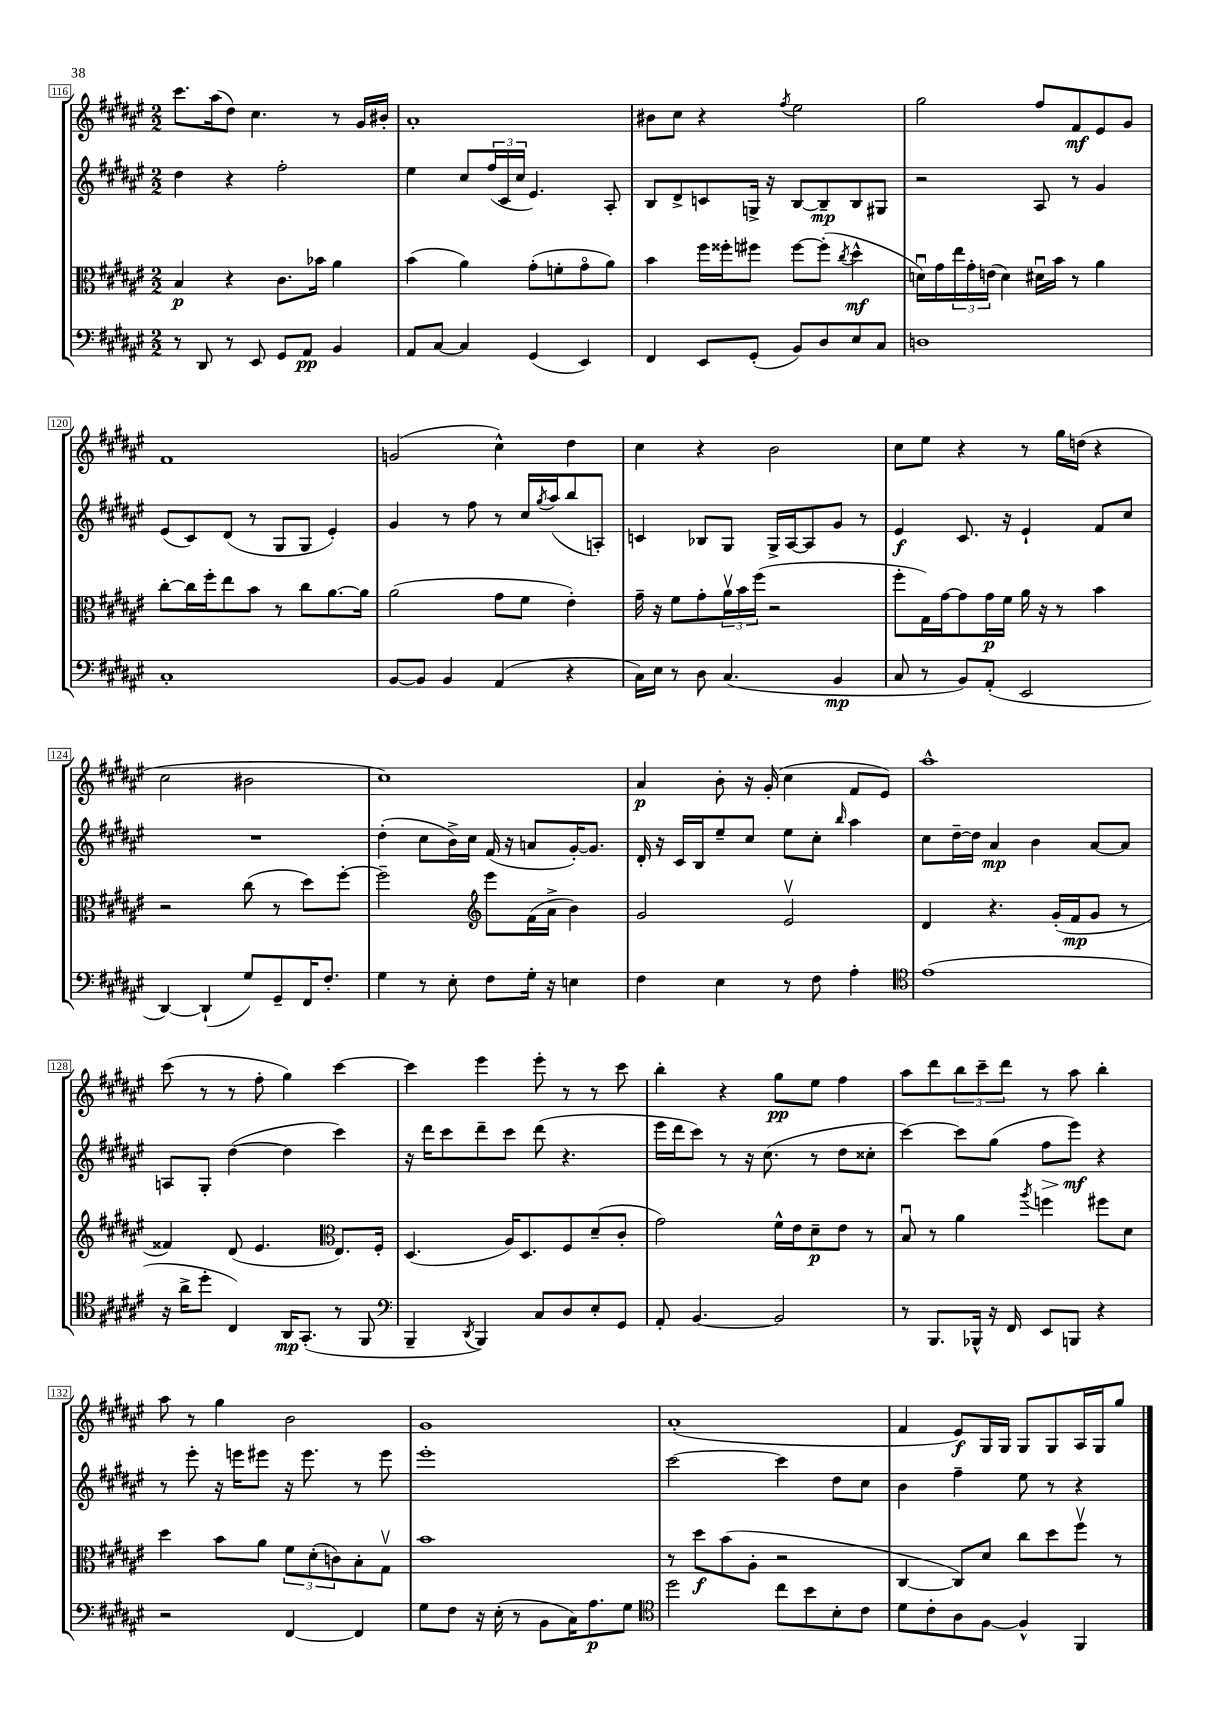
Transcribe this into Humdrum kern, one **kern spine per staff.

**kern	**dynam	**kern	**dynam	**kern	**dynam	**kern	**dynam
*part4	*part4	*part3	*part3	*part2	*part2	*part1	*part1
*staff4	*staff4	*staff3	*staff3	*staff2	*staff2	*staff1	*staff1
*clefF4	*	*clefC3	*	*clefG2	*	*clefG2	*
*k[f#c#g#d#a#e#]	*	*k[f#c#g#d#a#e#]	*	*k[f#c#g#d#a#e#]	*	*k[f#c#g#d#a#e#]	*
*M2/2	*	*M2/2	*	*M2/2	*	*M2/2	*
=116	=116	=116	=116	=116	=116	=116	=116
8r	.	4B/	p	4dd#\	.	8.ccc#\L	.
8DD#/	.	.	.	.	.	.	.
.	.	.	.	.	.	(16aa#\k	.
8r	.	4r	.	4r	.	8dd#\J)	.
8EE#/	.	.	.	.	.	4.cc#\	.
8GG#/L	.	8.c#\L	.	2ff#'\	.	.	.
8AA#/J	pp	.	.	.	.	.	.
.	.	16b-X\Jk	.	.	.	.	.
4BB/	.	4a#\	.	.	.	8r	.
.	.	.	.	.	.	16g#/LL	.
.	.	.	.	.	.	16b#X'/JJ	.
=117	=117	=117	=117	=117	=117	=117	=117
8AA#/L	.	(4b\	.	4ee#\	.	1a#'	.
[8C#/J	.	.	.	.	.	.	.
4C#/]	.	4a#\)	.	8cc#/L	.	.	.
.	.	.	.	(24ff#/L	.	.	.
.	.	.	.	24c#/	.	.	.
.	.	.	.	24cc#/JJ	.	.	.
(4GG#/	.	(8g#'\L	.	4.e#/)	.	.	.
.	.	8fn'\	.	.	.	.	.
4EE#/)	.	8g#\	.	.	.	.	.
.	.	8a#\J)	.	8A#'/	.	.	.
=118	=118	=118	=118	=118	=118	=118	=118
4FF#/	.	4b\	.	8B/L	.	8b#X\L	.
.	.	.	.	8d#^/	.	8cc#\J	.
8EE#/L	.	16ff#\LL	.	8cn/	.	4r	.
.	.	16ff##X'\J	.	.	.	.	.
(8GG#'/J	.	8ff#X\J	.	16Gn^/Jk	.	.	.
.	.	.	.	16r	.	.	.
.	.	.	.	.	.	8qff#/	.
8BB/L)	.	[8ff#\L	.	[8B/L	.	2ee#\	.
8D#/	.	(8ff#'\J]	.	8B~/]	mp	.	.
.	.	8qcc#/	.	.	.	.	.
8E#/	.	4dd#^^\	mf	8B/	.	.	.
8C#/J	.	.	.	8G#X/J	.	.	.
=119	=119	=119	=119	=119	=119	=119	=119
1Dn	.	16dnu\LL)	.	2r	.	2gg#\	.
.	.	16g#\	.	.	.	.	.
.	.	24ee#\	.	.	.	.	.
.	.	24g#'\	.	.	.	.	.
.	.	(24en\JJ	.	.	.	.	.
.	.	4d\)	.	.	.	.	.
.	.	16d#Xu\LL	.	8A#/	.	8ff#/L	.
.	.	16b\JJ	.	.	.	.	.
.	.	8r	.	8r	.	8f#/	mf
.	.	4a#\	.	4g#/	.	8e#/	.
.	.	.	.	.	.	8g#/J	.
!!LO:LB:g=z
=120	=120	=120	=120	=120	=120	=120	=120
1C#'	.	[8cc#'\L	.	(8e#/L	.	1f#	.
.	.	16cc#\L]	.	8c#/)	.	.	.
.	.	16ff#'\J	.	.	.	.	.
.	.	8ee#\	.	(8d#/J	.	.	.
.	.	8b\J	.	8r	.	.	.
.	.	8r	.	8G#/L	.	.	.
.	.	8cc#\L	.	8G#/J	.	.	.
.	.	[8.a#\	.	4e#'/)	.	.	.
.	.	16a#\Jk]	.	.	.	.	.
=121	=121	=121	=121	=121	=121	=121	=121
[8BB/L	.	(2a#\	.	4g#/	.	(2gn/	.
8BB/J]	.	.	.	.	.	.	.
4BB/	.	.	.	8r	.	.	.
.	.	.	.	8ff#\	.	.	.
(4AA#/	.	8g#\L	.	8r	.	4cc#^^\)	.
.	.	8f#\J	.	16cc#/LL	.	.	.
.	.	.	.	8qgg#/	.	.	.
.	.	.	.	(16aa#/J	.	.	.
4r	.	4e#'\)	.	8bb/	.	4dd#\	.
.	.	.	.	8An'/J)	.	.	.
=122	=122	=122	=122	=122	=122	=122	=122
16C#\LL)	.	16g#~\	.	4cn/	.	4cc#\	.
16E#\JJ	.	16r	.	.	.	.	.
8r	.	8f#\L	.	.	.	.	.
8D#\	.	8g#'\	.	8B-X/L	.	4r	.
(4.C#/	.	24a#v\L	.	8G#/J	.	.	.
.	.	24b\	.	.	.	.	.
.	.	(24ff#\JJ	.	.	.	.	.
.	.	2r	.	16G#^/LL	.	2b\	.
.	.	.	.	[16A#/J	.	.	.
.	.	.	.	8A#/]	.	.	.
4BB/	mp	.	.	8g#/J	.	.	.
.	.	.	.	8r	.	.	.
=123	=123	=123	=123	=123	=123	=123	=123
8C#/	.	8ff#'\L	.	4e#/	f	8cc#\L	.
8r	.	16G#\L)	.	.	.	8ee#\J	.
.	.	[16g#\J	.	.	.	.	.
8BB/L)	.	8g#\]	.	8.c#/	.	4r	.
(8AA#'/J	.	16g#\L	p	.	.	.	.
.	.	16f#\JJ	.	16r	.	.	.
2EE#/	.	16a#\	.	4e#`/	.	8r	.
.	.	16r	.	.	.	.	.
.	.	8r	.	.	.	16gg#\LL	.
.	.	.	.	.	.	(16ddn\JJ	.
.	.	4b\	.	8f#/L	.	4r	.
.	.	.	.	8cc#/J	.	.	.
!!LO:LB:g=z
=124	=124	=124	=124	=124	=124	=124	=124
[4DD#/)	.	2r	.	1r	.	2cc#\	.
(4DD#`/]	.	.	.	.	.	.	.
8G#/L)	.	(8cc#\	.	.	.	2b#X\	.
8GG#~/	.	8r	.	.	.	.	.
16FF#/K	.	8dd#\L)	.	.	.	.	.
8.F#'/J	.	.	.	.	.	.	.
.	.	[8ff#'\J	.	.	.	.	.
=125	=125	=125	=125	=125	=125	=125	=125
4G#\	.	2ff#~\]	.	(4dd#'\	.	1cc#)	.
8r	.	.	.	8cc#\L	.	.	.
8E#'\	.	.	.	16b^\L)	.	.	.
.	.	.	.	16cc#\JJ	.	.	.
*	*	*clefG2	*	*	*	*	*
8F#\L	.	8eee#\L	.	(16f#/	.	.	.
.	.	.	.	16r	.	.	.
16G#'\Jk	.	(16f#\L	.	8an/L	.	.	.
16r	.	16a#^\JJ	.	.	.	.	.
4En\	.	4b\)	.	[16g#'/K)	.	.	.
.	.	.	.	8.g#/J]	.	.	.
=126	=126	=126	=126	=126	=126	=126	=126
4F#\	.	2g#/	.	16d#'/	.	4a#/	p
.	.	.	.	16r	.	.	.
.	.	.	.	16c#/LL	.	.	.
.	.	.	.	16B/J	.	.	.
4E#\	.	.	.	8ee#~/	.	8b'\	.
.	.	.	.	8cc#/J	.	16r	.
.	.	.	.	.	.	(16g#'/	.
8r	.	2e#v/	.	8ee#\L	.	4cc#\	.
8F#\	.	.	.	8cc#'\J	.	.	.
.	.	.	.	16qqbb/	.	.	.
4A#'\	.	.	.	4aa#\	.	8f#/L	.
.	.	.	.	.	.	8e#/J)	.
=127	=127	=127	=127	=127	=127	=127	=127
*clefC4	*	*	*	*	*	*	*
(1e#	.	4d#/	.	8cc#\L	.	1aa#^^	.
.	.	.	.	[16dd#~\L	.	.	.
.	.	.	.	16dd#\JJ]	.	.	.
.	.	4.r	.	4a#/	mp	.	.
.	.	.	.	4b\	.	.	.
.	.	(16g#'/LL	.	.	.	.	.
.	.	16f#/J	mp	.	.	.	.
.	.	8g#/J	.	[8a#/L	.	.	.
.	.	8r	.	8a#/J]	.	.	.
!!LO:LB:g=z
=128	=128	=128	=128	=128	=128	=128	=128
16r	.	4f##X/)	.	8An/L	.	(8ccc#\	.
16a#^\KL	.	.	.	.	.	.	.
8dd#'\J	.	.	.	8G#'/J	.	8r	.
4C#/)	.	(8d#/	.	([4dd#\	.	8r	.
.	.	4.e#/	.	.	.	8ff#'\	.
16AA#/KL	mp	.	.	4dd#\]	.	4gg#\)	.
(8.GG#'/J	.	.	.	.	.	.	.
*	*	*clefC3	*	*	*	*	*
8r	.	8.E#/L)	.	4ccc#\)	.	[4ccc#\	.
8FF#/	.	.	.	.	.	.	.
.	.	16F#'/Jk	.	.	.	.	.
=129	=129	=129	=129	=129	=129	=129	=129
*clefF4	*	*	*	*	*	*	*
4BBB~/	.	(4.D#/	.	16r	.	4ccc#\]	.
.	.	.	.	16ddd#\KL	.	.	.
.	.	.	.	8ccc#\	.	.	.
8qDD#/	.	.	.	.	.	.	.
4BBB/)	.	.	.	8ddd#~\	.	4eee#\	.
.	.	16A#/KL)	.	8ccc#\J	.	.	.
.	.	8.D#/	.	.	.	.	.
8C#/L	.	.	.	(8ddd#\	.	8eee#'\	.
8D#/	.	8F#/	.	4.r	.	8r	.
8E#'/	.	(8d#~/	.	.	.	8r	.
8GG#/J	.	8c#'/J	.	.	.	8ccc#\	.
=130	=130	=130	=130	=130	=130	=130	=130
8AA#'/	.	2g#\)	.	16eee#\LL	.	4bb'\	.
.	.	.	.	16ddd#\J	.	.	.
[4.BB/	.	.	.	8ccc#\J)	.	.	.
.	.	.	.	8r	.	4r	.
.	.	.	.	16r	.	.	.
.	.	.	.	(8.cc#\	.	.	.
2BB/]	.	16f#^^\LL	.	.	.	8gg#\L	pp
.	.	16e#\J	.	.	.	.	.
.	.	8d#~\	p	8r	.	8ee#\J	.
.	.	8e#\J	.	8dd#\L	.	4ff#\	.
.	.	8r	.	8cc##X'\J	.	.	.
=131	=131	=131	=131	=131	=131	=131	=131
8r	.	8Bu/	.	[4ccc#\)	.	8aa#\L	.
8.BBB/L	.	8r	.	.	.	8ddd#\	.
.	.	4a#\	.	8ccc#\L]	.	12bb\	.
16BBB-X^^/Jk	.	.	.	.	.	.	.
.	.	.	.	.	.	12ccc#~\	.
16r	.	.	.	(8gg#\J	.	.	.
.	.	.	.	.	.	12ddd#\J	.
16FF#/	.	.	.	.	.	.	.
.	.	8qaa#/	.	.	.	.	.
!	!	!	!	!	!LO:HP:b	!	!
8EE#/L	.	4ffn\	.	8ff#\L	>	8r	.
8BBBn/J	.	.	.	8eee#\J)	mf	8aa#\	.
4r	.	8ff#X\L	.	4r	]	4bb'\	.
.	.	8d#\J	.	.	.	.	.
!!LO:LB:g=z
=132	=132	=132	=132	=132	=132	=132	=132
2r	.	4dd#\	.	8r	.	8aa#\	.
.	.	.	.	8eee#'\	.	8r	.
.	.	8b\L	.	16r	.	4gg#\	.
.	.	.	.	16eeen\KL	.	.	.
.	.	8a#\J	.	8eee#X\J	.	.	.
[4FF#/	.	12f#\L	.	16r	.	2b\	.
.	.	.	.	8.eee#\	.	.	.
.	.	(12d#'\	.	.	.	.	.
.	.	12cn\)	.	.	.	.	.
4FF#/]	.	8B'\	.	8r	.	.	.
.	.	8G#v\J	.	8eee#\	.	.	.
=133	=133	=133	=133	=133	=133	=133	=133
8G#\L	.	1b	.	1eee#'	.	1g#	.
8F#\J	.	.	.	.	.	.	.
16r	.	.	.	.	.	.	.
(16E#'\	.	.	.	.	.	.	.
8r	.	.	.	.	.	.	.
8BB\L	.	.	.	.	.	.	.
16C#\K)	.	.	.	.	.	.	.
8.A#\	p	.	.	.	.	.	.
8G#\J	.	.	.	.	.	.	.
=134	=134	=134	=134	=134	=134	=134	=134
*clefC4	*	*	*	*	*	*	*
2dd#\	.	8r	.	[2ccc#\	.	(1a#'	.
.	.	8dd#\L	f	.	.	.	.
.	.	(8b\	.	.	.	.	.
.	.	8A#'\J	.	.	.	.	.
8cc#\L	.	2r	.	4ccc#\]	.	.	.
8b\	.	.	.	.	.	.	.
8B'\	.	.	.	8dd#\L	.	.	.
8c#\J	.	.	.	8cc#\J	.	.	.
=135	=135	=135	=135	=135	=135	=135	=135
8d#\L	.	[4C#/	.	4b\	.	4f#/	.
8c#'\	.	.	.	.	.	.	.
8A#\	.	8C#/L])	.	4ff#~\	.	8e#/L)	f
[8F#\J	.	8d#/J	.	.	.	16G#/L	.
.	.	.	.	.	.	16G#/JJ	.
4F#^^/]	.	8cc#\L	.	8ee#\	.	8G#/L	.
.	.	8dd#\	.	8r	.	8G#/	.
4FF#/	.	8ff#v\J	.	4r	.	16A#/L	.
.	.	.	.	.	.	16G#/J	.
.	.	8r	.	.	.	8gg#/J	.
==	==	==	==	==	==	==	==
*-	*-	*-	*-	*-	*-	*-	*-
